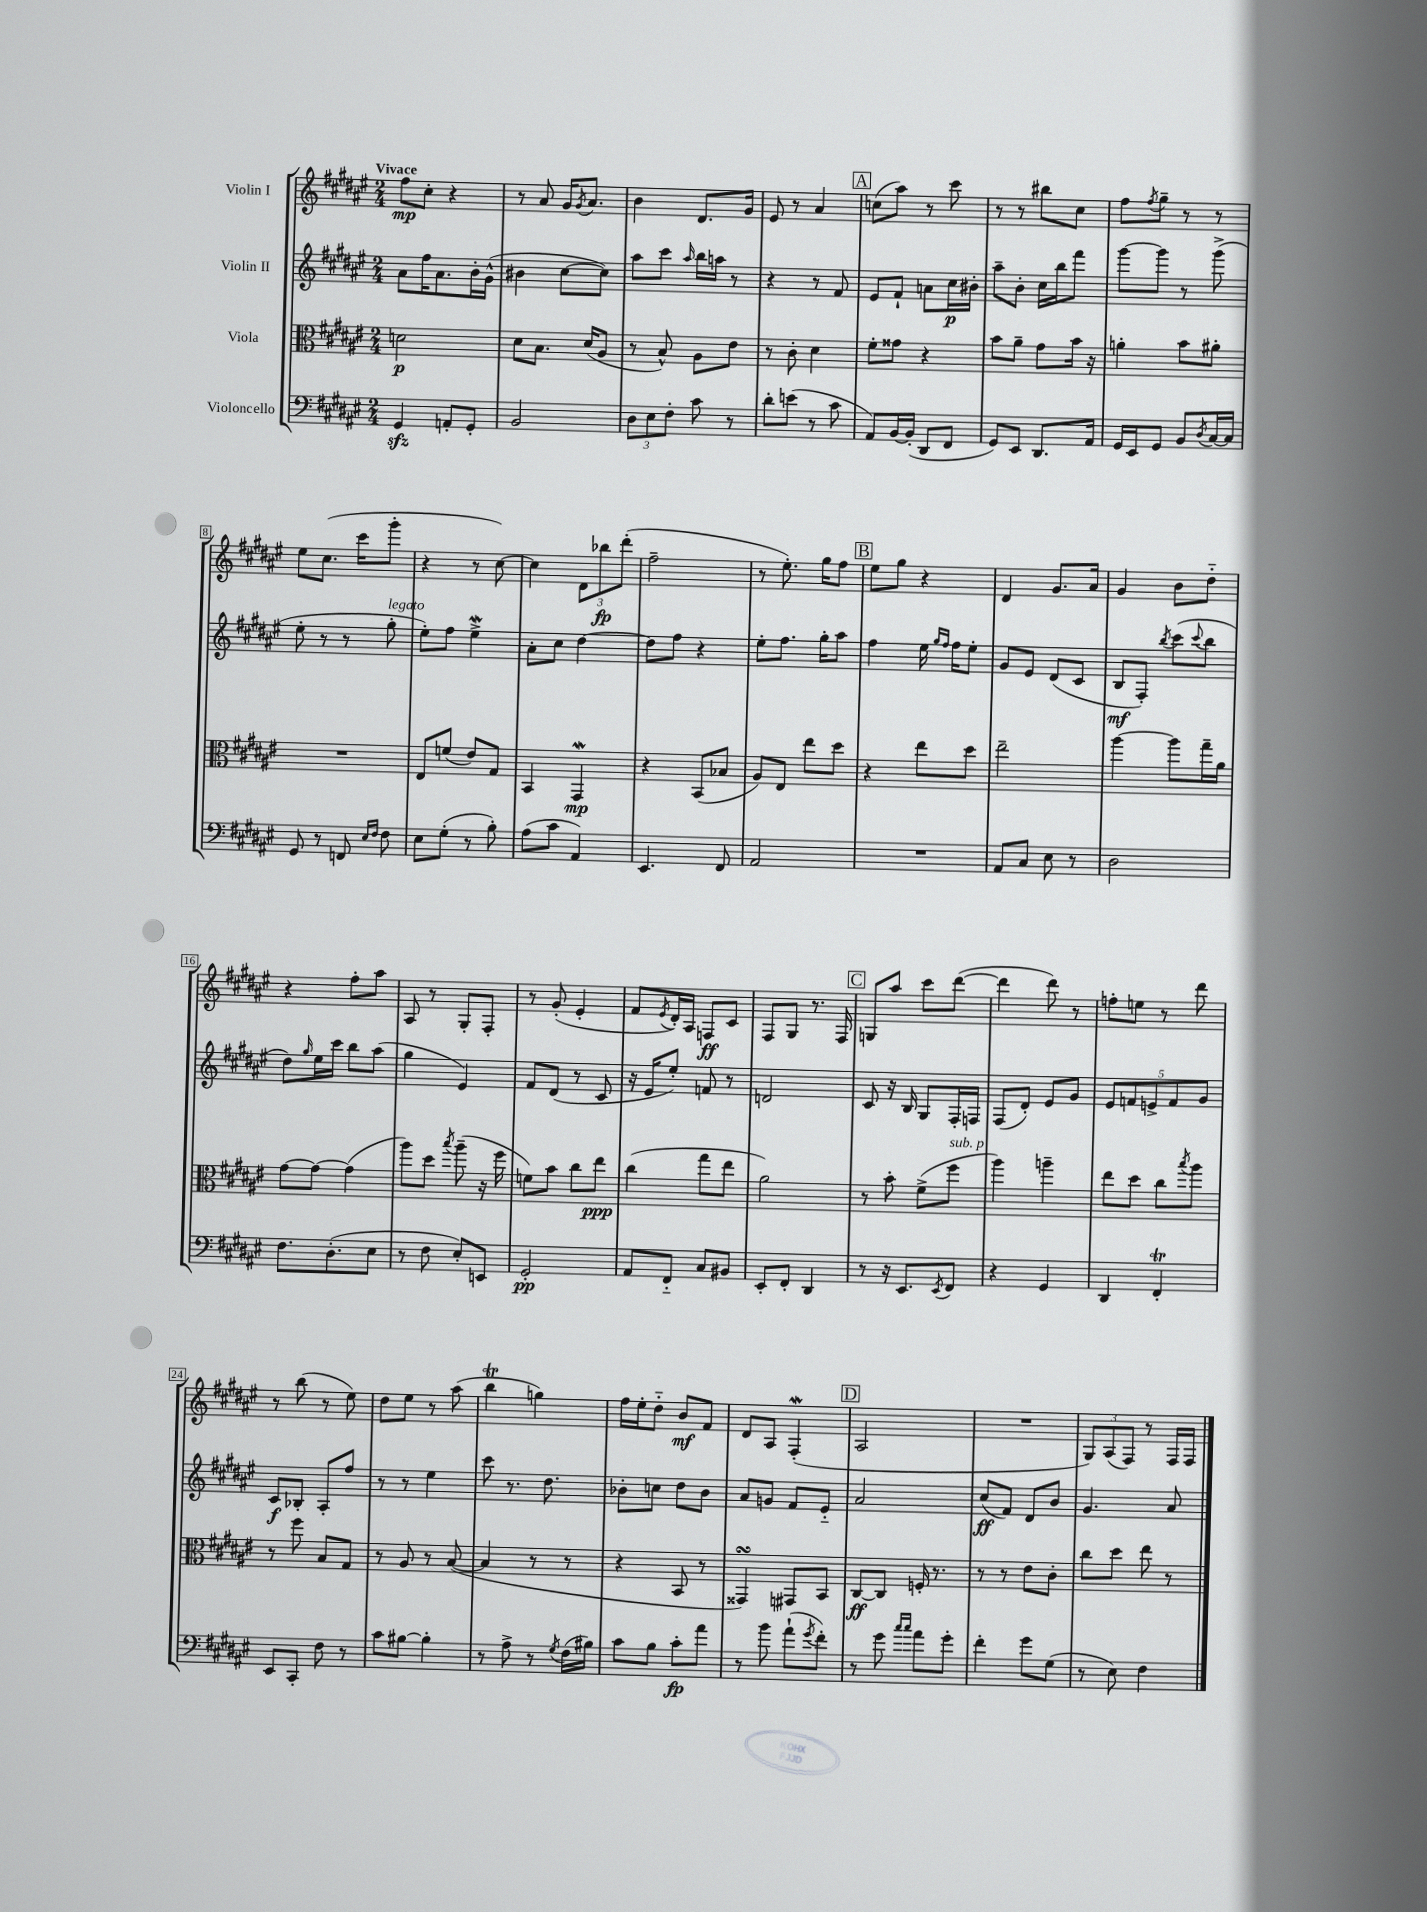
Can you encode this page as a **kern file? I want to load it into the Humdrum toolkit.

**kern	**kern	**kern	**kern
*staff4	*staff3	*staff2	*staff1
*clefF4	*clefC3	*clefG2	*clefG2
*k[f#c#g#d#a#e#]	*k[f#c#g#d#a#e#]	*k[f#c#g#d#a#e#]	*k[f#c#g#d#a#e#]
*M2/4	*M2/4	*M2/4	*M2/4
4GG#/	2d\	8a#\L	8ff#\L
.	.	16ff#\K	8cc#'\J
.	.	8.a#\	.
8AA'/L	.	.	4r
8GG#'/J	.	16b'\L	.
.	.	(16g#^^\JJ	.
=	=	=	=
2BB/	8d#\L	4b#\	8r
.	8.B\J	.	8a#/
.	.	[8cc#\L	16g#/LK
.	.	.	8qg#/
.	(16d#/LK	.	8.a#/J
.	8A#/J	8cc#\]J)	.
=	=	=	=
12D#\L	8r	8aa#\L	4b\
12E#\	.	.	.
.	8B^^/)	8ccc#\J	.
12F#'\J	.	.	.
.	.	16qqaa#/	.
8c#\	8A#\L	16bb\LL	8.d#/L
.	.	16aa\JJ	.
8r	8e#\J	8r	.
.	.	.	16g#/Jk
=	=	=	=
8d#'\L	8r	4r	8e#/
(8e\J	8c#'\	.	8r
8r	4d#\	8r	4a#/
8c#\	.	8f#/	.
=	=	=	=
8AA#/L)	8f#'\L	8e#/L	(8cc\L
[16BB/L	8g##\J	8f#`/J	8aa#\J)
(16BB'/]JJ	.	.	.
8DD#/L	4r	8a\L	8r
8FF#/J	.	16cc#\L	8ccc#\
.	.	16b#'\JJ	.
=	=	=	=
8GG#/L)	8b\L	8aa#~\L	8r
8EE#/J	8a#~\J	8b'\J	8r
8.DD#/L	8g#\L	16cc#\LL	8bb#\L
.	.	16bb\J	.
.	16b\Jk	8fff#\J	8cc#\J
16AA#/Jk	16r	.	.
=	=	=	=
16GG#/LL	4a'\	[8ggg#\L	8ff#\L
16EE#/J	.	.	.
.	.	.	8qff#/
8GG#/J	.	8ggg#\]J	8gg#~\J
8BB/L	8b\L	8r	8r
8qD#/	.	.	.
[16C#/L	8a#'\J	(8ggg#^\	8r
16C#/]JJ	.	.	.
=	=	=	=
8GG#/	2r	8ee#'\	8ee#\L
8r	.	8r	(8.cc#\J
8FF/	.	8r	.
.	.	.	16ccc#\LK
16qqE#/LL	.	.	.
16qqF#/JJ	.	.	.
8F#\	.	8gg#'\	8ggg#'\J
=	=	=	=
8E#\L	8E#/L	8ee#'\L)	4r
(8G#'\J	(8f/J	8ff#\J	.
8r	8e#/L)	4ee#^\	8r
8B'\)	8G#/J	.	[8cc#\)
=	=	=	=
(8A#\L	4BB/	8a#'\L	4cc#\]
8c#\J	.	8cc#\J	.
4AA#/)	4GG#/	[4dd#\	12d#\L
.	.	.	12bb-\
.	.	.	(12ddd#'\J
=	=	=	=
4.EE#/	4r	8dd#\]L	2ff#~\
.	.	8ff#\J	.
.	(8BB/L	4r	.
8FF#/	8B-/J	.	.
=	=	=	=
2AA#/	8A#/L)	8ee#'\L	8r
.	8E#/J	8.ff#\J	8.ee#'\)
.	8ee#\L	.	.
.	.	16gg#'\LK	16gg#\LK
.	8dd#\J	8aa#\J	8ff#\J
=	=	=	=
2r	4r	4ff#\	8ee#\L
.	.	.	8gg#\J
.	8ee#\L	16ee#\	4r
.	.	16qqgg#/LL	.
.	.	16qqff#/JJ	.
.	.	16ff#\LK	.
.	8dd#\J	8ee#'\J	.
=	=	=	=
8AA#/L	2ee#~\	8g#/L	4d#/
8C#/J	.	8e#/J	.
8E#\	.	(8d#/L	8.g#/L
8r	.	8c#/J	.
.	.	.	16a#/Jk
=	=	=	=
2D#\	[4aa#\	8B/L	4g#/
.	.	8F#'/J)	.
.	.	8qbb/	.
.	8aa#\]L	(8ccc#\L	8b\L
.	.	8qqccc#/	.
.	16gg#~\L	8bb\J	8dd#'~\J
.	16a#\JJ	.	.
=	=	=	=
8.F#\L	[8g#\L	8dd#\L)	4r
.	.	16qqgg#/	.
.	8g#\_J	16ee#\L	.
(8.D#'\	.	16ccc#\JJ	.
.	(4g#\]	8bb\L	8ff#'\L
8E#\J	.	(8aa#\J	8aa#\J
=	=	=	=
8r	8aa#\L)	4gg#\	8A#/
8F#\	8dd#\J	.	8r
.	8qbb/	.	.
8E#'/L)	(8aa#~\	4e#/)	8G#'/L
8EE/J	16r	.	8F#'/J
.	16ff#\	.	.
=	=	=	=
2GG#'/	8f\L)	8f#/L	8r
.	8b\J	(8d#/J	(8g#'/
.	8cc#\L	8r	4e#'/
.	8ee#\J	8c#/	.
=	=	=	=
8AA#/L	(4cc#\	16r	8f#/L
.	.	16e#/LK	.
.	.	.	8qe#/
8FF#'~/J	.	8ee#'/J)	16d#'/L)
.	.	.	16A#/JJ
8C#/L	8gg#\L	8f/	8F/L
8BB#/J	8ee#\J	8r	8c#/J
=	=	=	=
8EE#'/L	2a#\)	2d/	8F#/L
8FF#'/J	.	.	8G#/J
4DD#/	.	.	8.r
.	.	.	16F#/
=	=	=	=
8r	8r	8c#/	8G/L
16r	8b'\	16r	8aa#/J
8.EE#/L	.	16B/	.
.	(8f#^\L	8G#/L	8ccc#\L
8qEE#/	.	.	.
8FF#/J	8ff#\J	16F#'/L	([8ddd#\J
.	.	16F/JJ	.
=	=	=	=
4r	4aa#\)	(8F#/L	4ddd#\]
.	.	8d#'/J)	.
4GG#/	4aa~\	8e#/L	8ddd#\)
.	.	8g#/J	8r
=	=	=	=
4DD#/	8ee#\L	10e#/L	8ff'\L
.	.	10f/	.
.	8dd#\J	.	8ee\J
.	.	10e^/	.
4FF#'/	8cc#\L	.	8r
.	.	10f/	.
.	8qbb/	.	.
.	8aa#\J	.	8ddd#\
.	.	10g#/J	.
=	=	=	=
8EE#/L	8r	8c#/L	8r
8CC#'/J	8ff#\	8B-'/J	(8bb\
8F#\	8B/L	8A#'/L	8r
8r	8G#/J	8ff#/J	8ee#\)
=	=	=	=
8c#\L	8r	8r	8dd#\L
[8B#\J	8A#/	8r	8ee#\J
4B#'\]	8r	4ee#\	8r
.	([8B/	.	(8aa#\
=	=	=	=
8r	4B/]	8ccc#\	4bb\
8A#^\	.	8.r	.
8r	8r	.	4gg\)
.	.	8.dd#\	.
8qG#/	.	.	.
(16F#\LL	8r	.	.
16B#\JJ)	.	.	.
=	=	=	=
8c#\L	4r	8b-'\L	16ff#\LL
.	.	.	16ee#'\J
8B\J	.	8cc\J	8dd#'~\J
8c#'\L	8BB/	8dd#\L	8b/L
8a#\J	8r	8b-\J	8f#/J
=	=	=	=
8r	4GG##/)	8a#/L	8d#/L
8b\	.	8g/J	8A#/J
(8a#`\L	8GG#/L	8f#/L	(4F#'/
8qg#/	.	.	.
8f#'\J)	8BB/J	8e#'~/J	.
=	=	=	=
8r	[8C#/L	2a#/	2A#/
8g#\	8C#/]J	.	.
16qqcc#/LL	.	.	.
16qqcc#/JJ	.	.	.
8a#\L	16F'/	.	.
.	8.r	.	.
8g#'\J	.	.	.
=	=	=	=
4f#'\	8r	(8cc#/L	2r
.	8r	8f#/J)	.
8g#\L	8e#\L	8d#/L	.
(8G#\J	8c#'\J	8b/J	.
=	=	=	=
8r	8cc#\L	4.g#/	12G#/L)
.	.	.	(12A#/
8E#\)	8dd#\J	.	.
.	.	.	12F#/J)
4F#\	8ee#\	.	8r
.	8r	8a#/	16F#/LL
.	.	.	16F#/JJ
==	==	==	==
*-	*-	*-	*-
